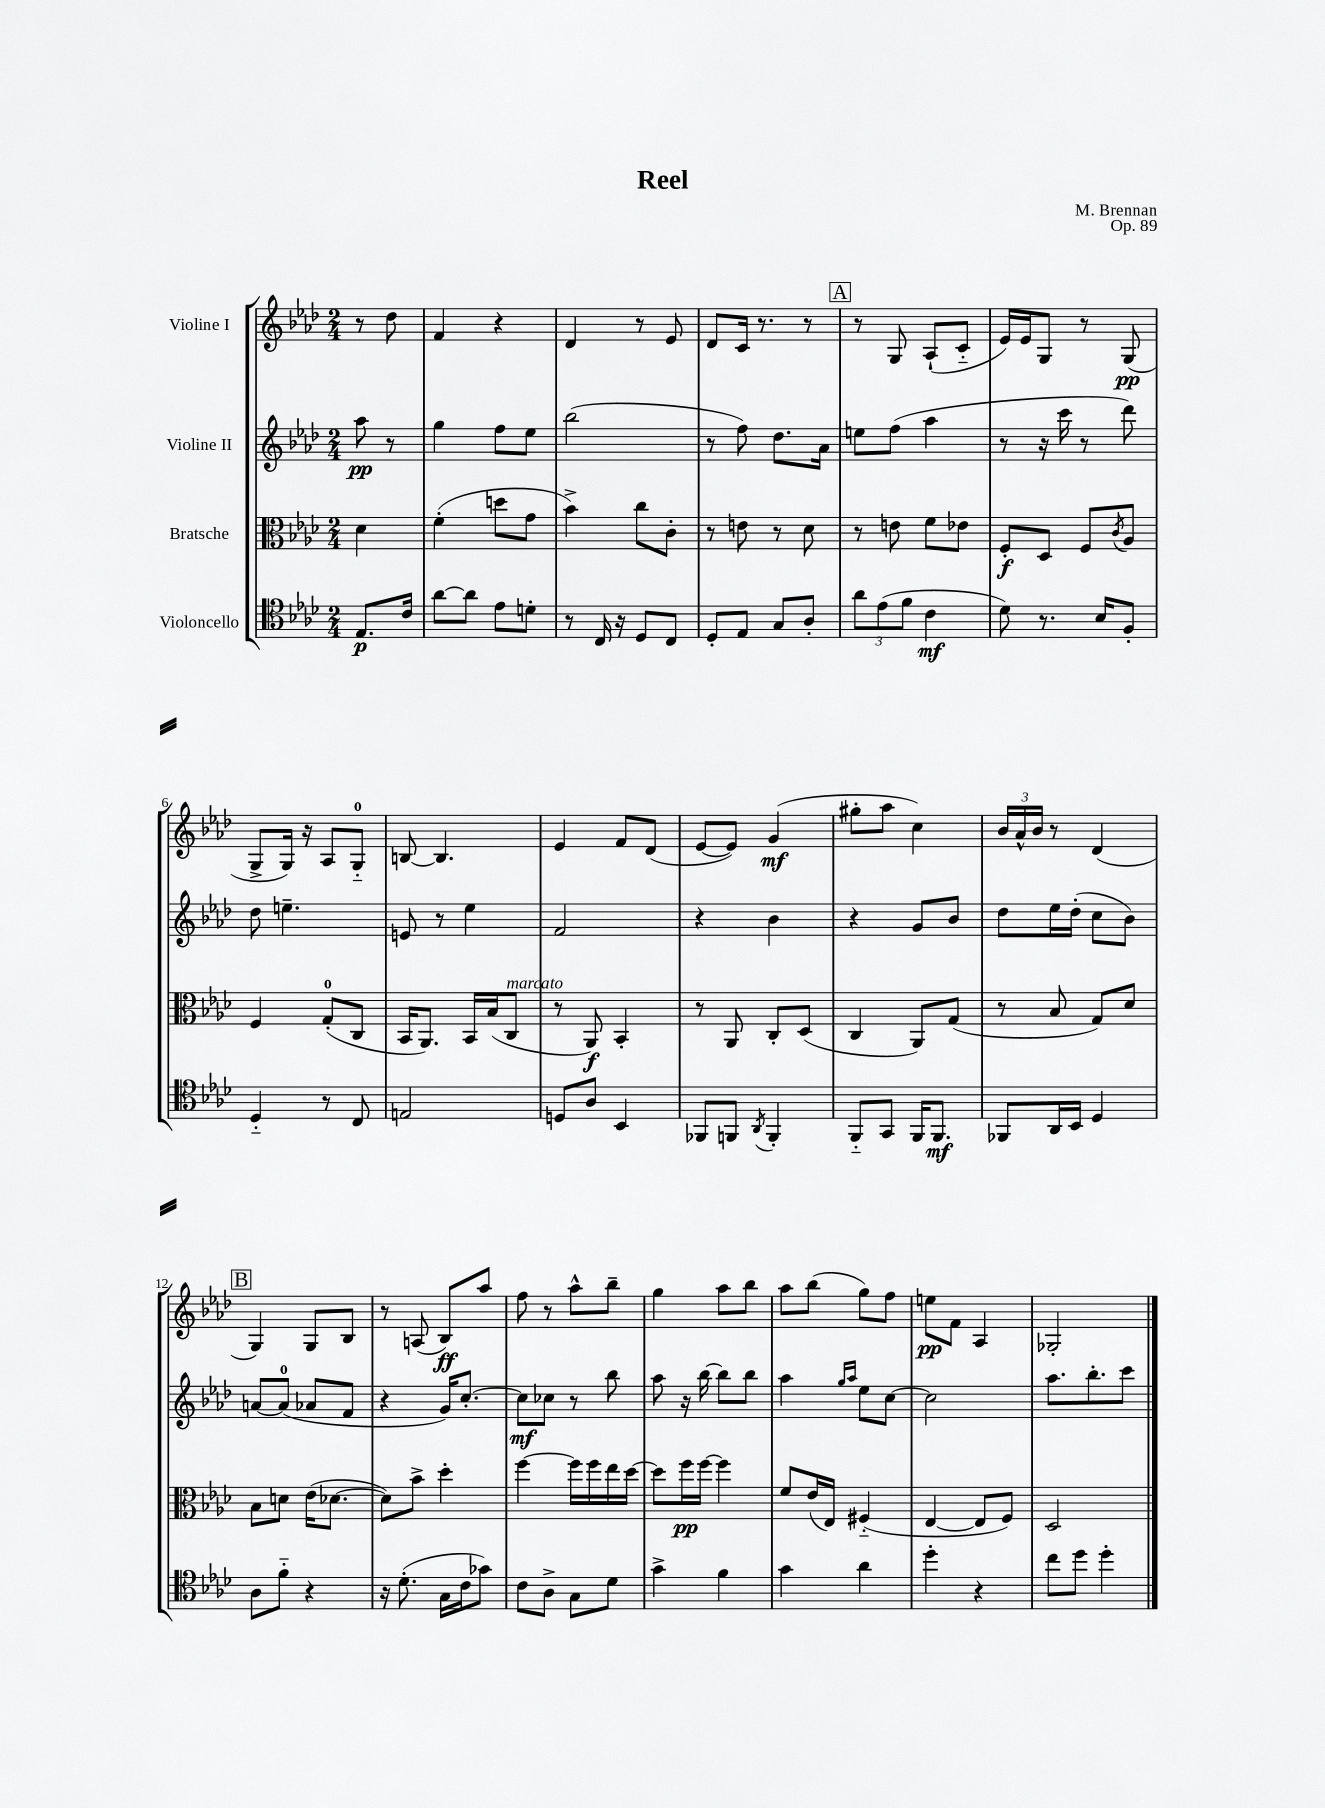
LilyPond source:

\header { title = "Reel" composer = "M. Brennan" opus = "Op. 89" }
<<
\new StaffGroup <<
\new Staff = "s0" \with { instrumentName = "Violine I" } {
    \clef treble \key aes \major \numericTimeSignature \time 2/4 \partial 4
    r8 des''8 |
    f'4 r4 |
    des'4 r8 ees'8 |
    des'8 c'16 r8. r8 |
    \mark \markup { \box "A" } r8 g8 aes8-!( c'8-_ |
    ees'16) ees'16 g8 r8 g8\pp( |
    g8-> g16) r16 aes8 g8-0-_ |
    b8~ b4. |
    ees'4 f'8 des'8( |
    ees'8~ ees'8) g'4\mf( |
    gis''8-. aes''8 c''4) |
    \tuplet 3/2 { bes'16 aes'16-^ bes'16 } r8 des'4( |
    \mark \markup { \box "B" } g4) g8 bes8 |
    r8 a8( bes8\ff) aes''8 |
    f''8 r8 aes''8-^ bes''8-- |
    g''4 aes''8 bes''8 |
    aes''8 bes''8( g''8) f''8 |
    e''8\pp f'8 aes4 |
    ges2-. \bar "|." |
}
\new Staff = "s1" \with { instrumentName = "Violine II" } {
    \clef treble \key aes \major \numericTimeSignature \time 2/4 \partial 4
    aes''8\pp r8 |
    g''4 f''8 ees''8 |
    bes''2( |
    r8 f''8) des''8. aes'16 |
    \mark \markup { \box "A" } e''8 f''8( aes''4 |
    r8 r16 c'''16 r8 des'''8) |
    des''8 e''4.-- |
    e'8 r8 ees''4 |
    f'2 |
    r4 bes'4 |
    r4 g'8 bes'8 |
    des''8 ees''16 des''16-.( c''8 bes'8) |
    \mark \markup { \box "B" } a'8~ a'8-0( aes'8 f'8 |
    r4 g'16) c''8.~-. |
    c''8\mf ces''8 r8 bes''8 |
    aes''8 r16 bes''16~ bes''8 bes''8 |
    aes''4 \grace { g''16 aes''16 } ees''8 c''8~ |
    c''2 |
    aes''8. bes''8.-. c'''8 \bar "|." |
}
\new Staff = "s2" \with { instrumentName = "Bratsche" } {
    \clef alto \key aes \major \numericTimeSignature \time 2/4 \partial 4
    des'4 |
    f'4-.( d''8 g'8 |
    bes'4->) c''8 c'8-. |
    r8 e'8 r8 des'8 |
    \mark \markup { \box "A" } r8 e'8 f'8 ees'8 |
    f8-.\f des8 f8 \acciaccatura { c'8 } aes8 |
    f4 g8-0-.( c8 |
    bes,16 aes,8.) bes,16 bes16( c8^\markup { \italic "marcato" } |
    r8 aes,8\f) bes,4-. |
    r8 aes,8 c8-. des8( |
    c4 aes,8) g8( |
    r8 bes8 g8) des'8 |
    \mark \markup { \box "B" } bes8 d'8 ees'16( des'8.~ |
    des'8) bes'8-> des''4-. |
    f''4~ f''16 f''16 ees''16 des''16~ |
    des''8 f''16\pp f''16~ f''4 |
    f'8 ees'16( ees16) fis4-_( |
    ees4~ ees8 f8) |
    des2 \bar "|." |
}
\new Staff = "s3" \with { instrumentName = "Violoncello" } {
    \clef tenor \key aes \major \numericTimeSignature \time 2/4 \partial 4
    ees8.\p c'16 |
    aes'8~ aes'8 ees'8 d'8-. |
    r8 c16 r16 des8 c8 |
    des8-. ees8 g8 aes8-. |
    \mark \markup { \box "A" } \tuplet 3/2 { aes'8 ees'8( f'8 } c'4\mf |
    des'8) r8. bes16 f8-. |
    des4-_ r8 c8 |
    e2 |
    d8 aes8 bes,4 |
    fes,8 f,8 \acciaccatura { aes,8 } f,4-. |
    f,8-_ g,8 f,16 f,8.\mf |
    fes,8 aes,16 bes,16 des4 |
    \mark \markup { \box "B" } aes8 f'8-_ r4 |
    r16 des'8.-.( g16 c'16 ges'8) |
    c'8 aes8-> g8 des'8 |
    g'4-> f'4 |
    g'4 aes'4 |
    des''4-. r4 |
    c''8 des''8 des''4-. \bar "|." |
}
>>
>>
